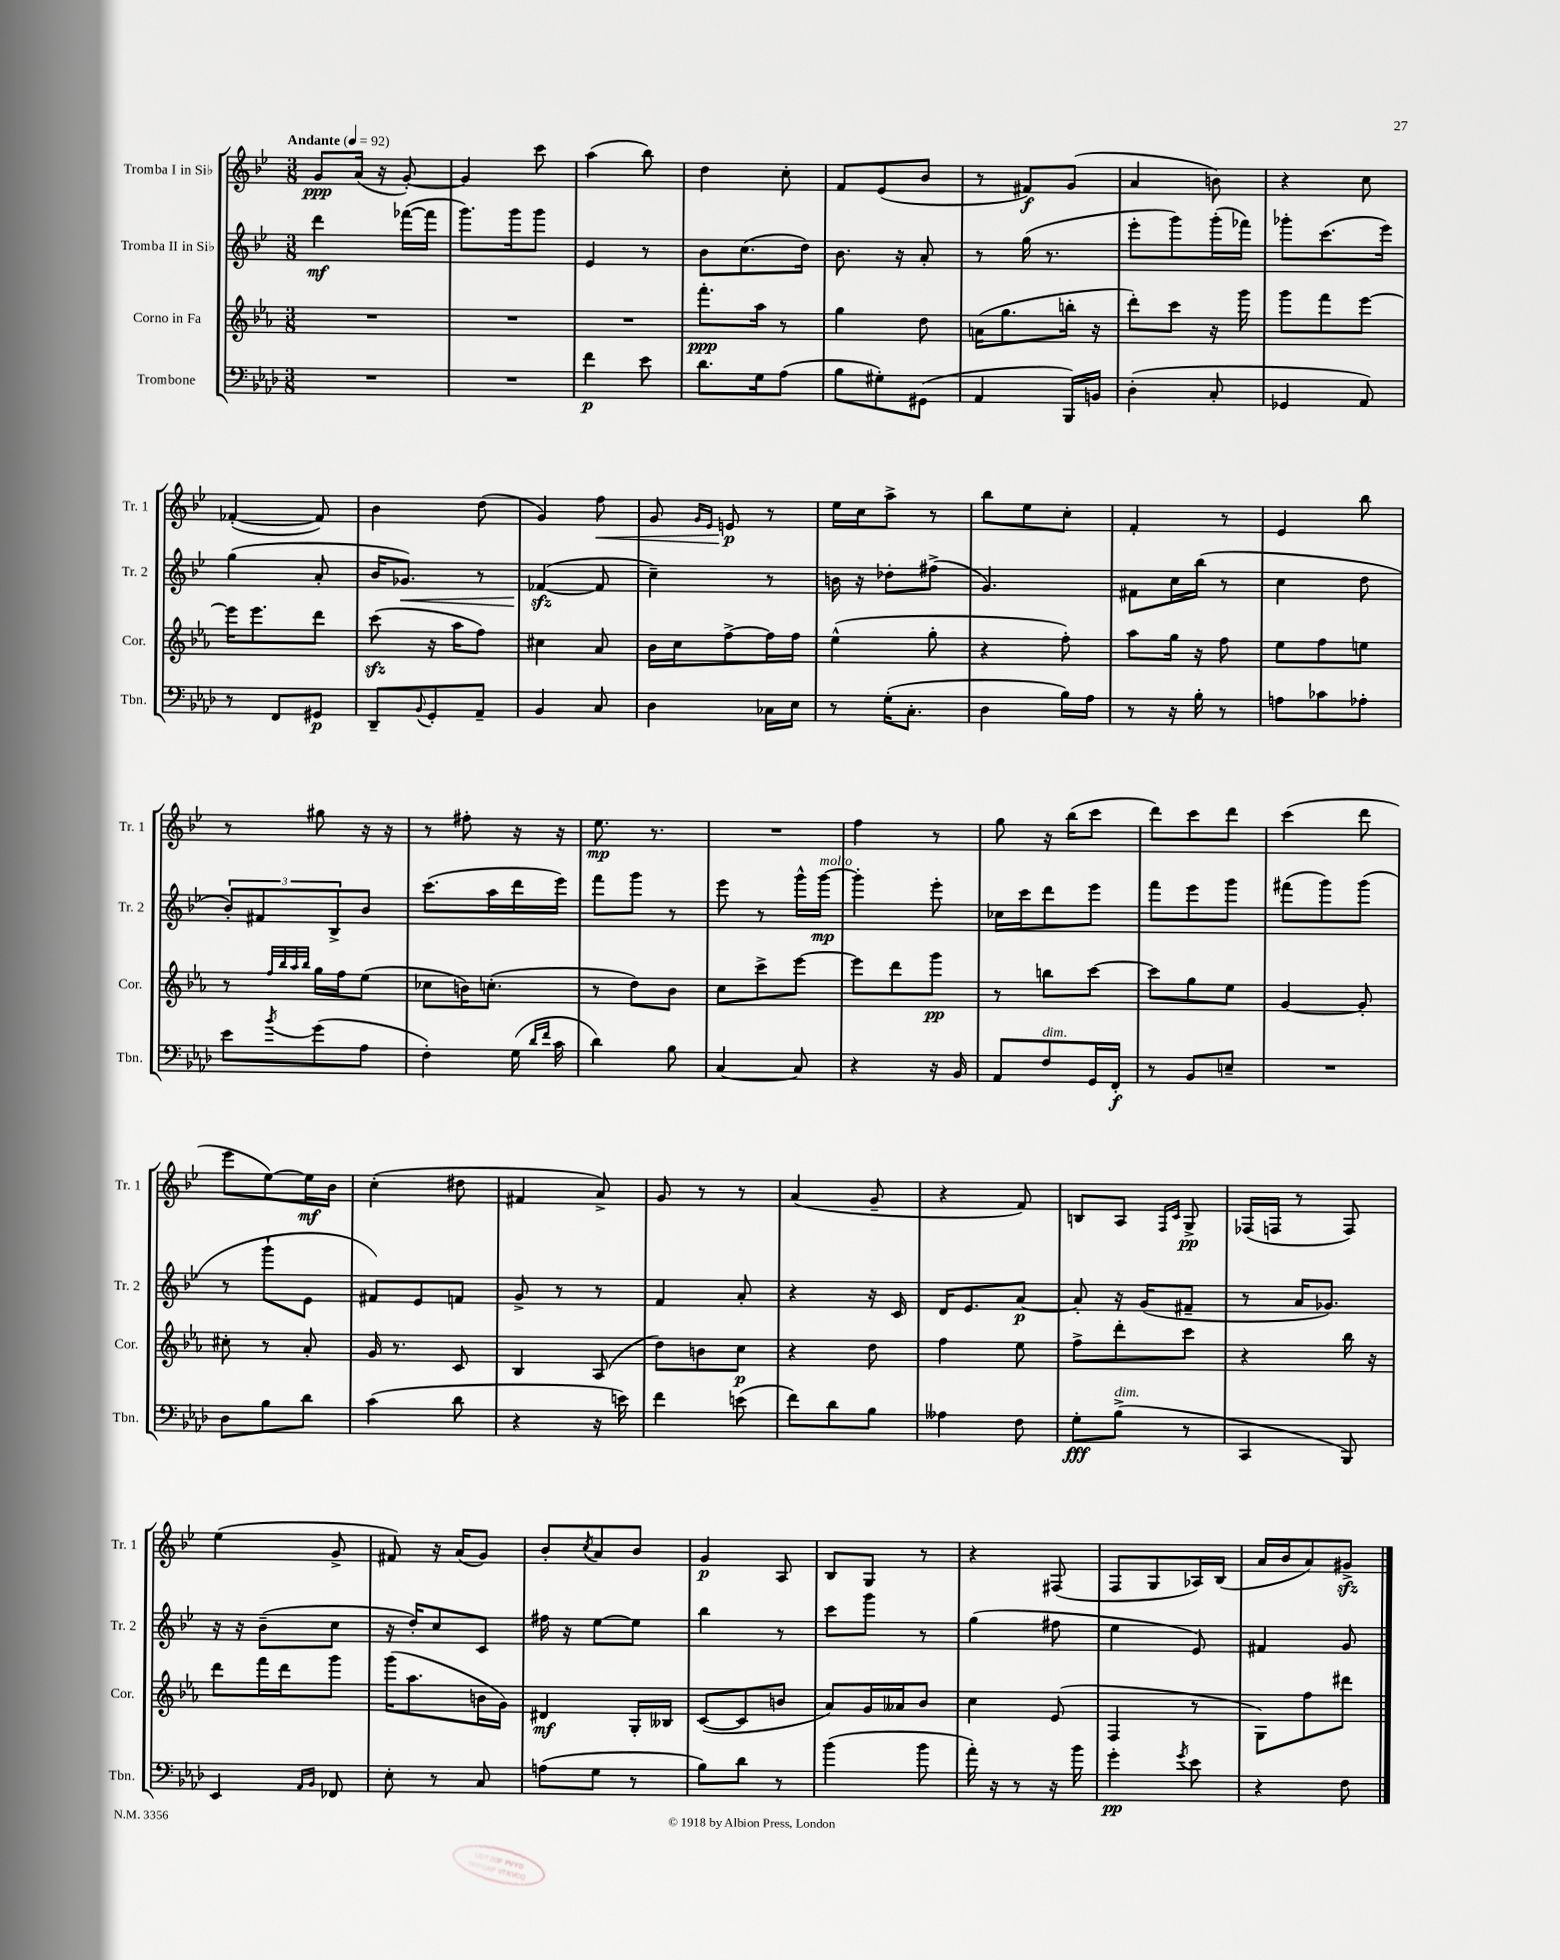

**kern	**kern	**kern	**kern
*staff4	*staff3	*staff2	*staff1
*clefF4	*clefG2	*clefG2	*clefG2
*k[b-e-a-d-]	*k[b-e-a-]	*k[b-e-]	*k[b-e-]
*M3/8	*M3/8	*M3/8	*M3/8
*MM92	*MM92	*MM92	*MM92
4.r	4.r	4ddd\	8g/L
.	.	.	(16a/Jk
.	.	.	16r
.	.	([16fff-\LL	[8g'/)
.	.	16fff-\]JJ	.
=	=	=	=
4.r	4.r	8.ggg\L)	4g/]
.	.	16ggg\k	.
.	.	8ggg\J	8ccc\
=	=	=	=
4f\	4.r	4e-/	(4aa\
8e-\	.	8r	8bb-\)
=	=	=	=
8.d-\L	8.fff'\L	8b-\L	4dd\
.	.	(8.cc\	.
16G\k	16aa-\Jk	.	.
(8A-\J	8r	.	8cc'\
.	.	16dd\Jk)	.
=	=	=	=
8B-\L	4gg\	8.b-\	8f/L
8G#'\)	.	.	(8e-/
.	.	16r	.
(8GG#\J	8dd\	8a'/	8b-/J
=	=	=	=
4AA-/	(16a\LK	8r	8r
.	8.gg\	.	.
.	.	(16gg\	8f#/L)
.	.	8.r	.
16BBB-/LL)	16bb'\Jk	.	(8g/J
16BB/JJ	16r	.	.
=	=	=	=
(4D-'\	8ddd'\L)	8eee-'\L	4a/
.	8ccc\J	8ggg\)	.
8C'/	16r	(16ggg'\L	8b\)
.	16ggg\	16fff-\JJ)	.
=	=	=	=
4GG-/	8ggg\L	8ggg-'\L	4r
.	8fff\	(8.ccc\	.
8AA-/)	[8eee-\J	.	8cc\
.	.	16eee-\Jk)	.
=	=	=	=
8r	16eee-\]LK	(4gg\	([4f-'/
.	8.eee-\	.	.
8FF/L	.	.	.
8GG#/J	8ddd\J	8a'/	8f-/])
=	=	=	=
8DD-~/L	(8ccc\	16b-/LK	4b-\
.	.	8.g-/J)	.
8qqBB-/	.	.	.
8GG'/	16r	.	.
.	16aa-\LK	.	.
8AA-~/J	8ff\J)	8r	(8dd\
=	=	=	=
4BB-/	4cc#\	([4f-/	4g/)
8C/	8a-/	8f-/]	8ff\
=	=	=	=
4D-\	16b-\LL	4cc~\)	8g/
.	16cc\J	.	.
.	.	.	16qqg/LL
.	.	.	16qqe-/JJ
.	[8ff^\	.	8e/
16C-\LL	16ff\]L	8r	8r
16E-\JJ	16ff\JJ	.	.
=	=	=	=
8r	(4ee-^^\	16b\	16ee-\LL
.	.	16r	16cc\J
(16G'\LK	.	8dd-'\L	8aa^\J
8.C'\J	.	.	.
.	8gg'\	(8ff#^\J	8r
=	=	=	=
4D-\	4r	4.g/)	8bb-\L
.	.	.	8ee-\
16B-\LL)	8ff'\)	.	8cc'\J
16A-\JJ	.	.	.
=	=	=	=
8r	8aa-\L	8f#\L	4f'/
16r	16gg\Jk	16cc\L	.
16B-'\	16r	(16bb-\JJ	.
8r	8ff\	8r	8r
=	=	=	=
8A\L	8ee-\L	4cc\	4e-/
8c-\	8ff\	.	.
8A-'\J	8ee\J	8dd\	8bb-\
=	=	=	=
8e-\L	8r	12b-'/L)	8r
.	.	12f#/	.
.	32qqff/LLL	.	.
.	32qqbb-/	.	.
.	32qqaa-/	.	.
8qb-/	32qqbb-/JJJ	.	.
(8g\	16gg\LL	.	8gg#\
.	.	12B-^/	.
.	16ff\J	.	.
8A-\J	(8ee-\J	8b-/J	16r
.	.	.	16r
=	=	=	=
4F'\)	8cc-\L	(8.ccc\L	8r
.	16b\K)	.	8ff#'\
.	(8.cc'\J	16aa\L	.
(16G\	.	16ddd\	16r
16qqd-/LL	.	.	.
16qqf/JJ	.	.	.
16c\	.	16eee-\JJ)	16r
=	=	=	=
4d-\)	8r	8fff\L	8.ee-\
.	8dd\L)	8ggg\J	.
.	.	.	8.r
8B-\	8b-\J	8r	.
=	=	=	=
[4C/	8cc\L	8eee-\	4.r
.	8ccc^\	8r	.
8C/]	[8eee-\J	16ggg^^\LL	.
.	.	[16ggg\JJ	.
=	=	=	=
4r	8eee-\]L	4ggg'\]	4ff\
.	8ddd\	.	.
16r	8ggg\J	8eee-'\	8r
16BB-/	.	.	.
=	=	=	=
8AA-/L	8r	16cc-\LL	8gg\
.	.	16ccc\J	.
8F/	8bb\L	8ddd\	16r
.	.	.	(16bb-\LK
16GG/L	[8ccc\J	8eee-\J	8ccc\J
16FF'/JJ	.	.	.
=	=	=	=
8r	8ccc\]L	8fff\L	8ddd\L)
8BB-/L	8gg\	8eee-\	8ccc\
8E~/J	8ee-\J	8ggg\J	8ddd\J
=	=	=	=
4.r	[4g/	(8fff#\L	(4ccc\
.	.	8ggg\)	.
.	8g'/]	(8ggg\J	8ddd\
=	=	=	=
8D-\L	8cc#'\	8r	8eee-\L
8B-\	8r	8ggg`\L	[8ee-\)
8d-\J	8a-'/	8e-\J	16ee-\]L
.	.	.	16b-\JJ
=	=	=	=
(4c\	16g/	8f#/L)	(4cc'\
.	8.r	.	.
.	.	8e-/	.
8d-\	8c/	8f/J	8dd#\
=	=	=	=
4r	4B-/	8g^/	4f#/
.	.	8r	.
16r	(8A-/	8r	8a^/)
16e\)	.	.	.
=	=	=	=
4f\	8dd\L)	4f/	8g/
.	8b\	.	8r
(8e\	8cc\J	8a'/	8r
=	=	=	=
8f\L)	4r	4r	(4a/
8d-\	.	.	.
8B-\J	8dd\	16r	8g~/
.	.	16c/	.
=	=	=	=
4A--\	4ff\	16d/LK	4r
.	.	8.e-/	.
8F\	8ee-\	[8a/J	8f/)
=	=	=	=
8G'\L	8ff^\L	8a'/]	8B/L
(8B-^\J	8ddd'\	16r	8A/J
.	.	(16g/LK	.
.	.	.	16qqF/LL
.	.	.	16qqc/JJ
8r	8ccc\J	8f#~/J	8G^/
=	=	=	=
4CC/	4r	8r	(16F-/LL
.	.	.	16F/JJ
.	.	16a/LK	8r
.	.	8.g-/J)	.
8BBB-/)	16bb-\	.	8F/)
.	16r	.	.
=	=	=	=
4EE-/	8ddd\L	16r	(4ee-\
.	.	16r	.
.	16fff\L	(8b-~\L	.
.	16ddd\J	.	.
16qqAA-/LL	.	.	.
16qqBB-/JJ	.	.	.
8FF-/	8ggg\J	8cc\J	8g^/
=	=	=	=
8E-'\	(16ggg\LK	16r	8f#/)
.	8.aa-\	16dd'/LK)	.
8r	.	8cc/	16r
.	.	.	(16a/LK
8C/	16b\L	8c/J	8g/J)
.	16g\JJ)	.	.
=	=	=	=
(8A\L	4d#/	16ff#\	8b-'/L
.	.	16r	.
.	.	.	8qcc/
8G\J	.	[8ee-\L	8a/
8r	16G'/LL	8ee-\]J	8b-/J
.	16B--/JJ	.	.
=	=	=	=
8B-\L)	([8c/L	4bb-\	4g/
8d-\J	8c/]	.	.
8r	8b/J	8r	8A/
=	=	=	=
(4b-\	8a-/L)	8ccc\L	8B-/L
.	16g/L	8ggg\J	8G/J
.	16a--/J	.	.
8b-\	8b-/J	8r	8r
=	=	=	=
16a-'\)	4cc\	(4gg\	4r
16r	.	.	.
8r	.	.	.
16r	(8e-/	8ff#\	(8F#/
16b-\	.	.	.
=	=	=	=
4g'\	4F/	4ee-\	8F/L
.	.	.	8G/
8qg/	.	.	.
8e-\	8r	8e-/)	16A-/L)
.	.	.	(16B-/JJ
=	=	=	=
4r	8G\L)	4f#/	16a/LL
.	.	.	16b-/J
.	8ff\	.	8a/)
8F\	8ddd#\J	8g/	8g#^/J
==	==	==	==
*-	*-	*-	*-
